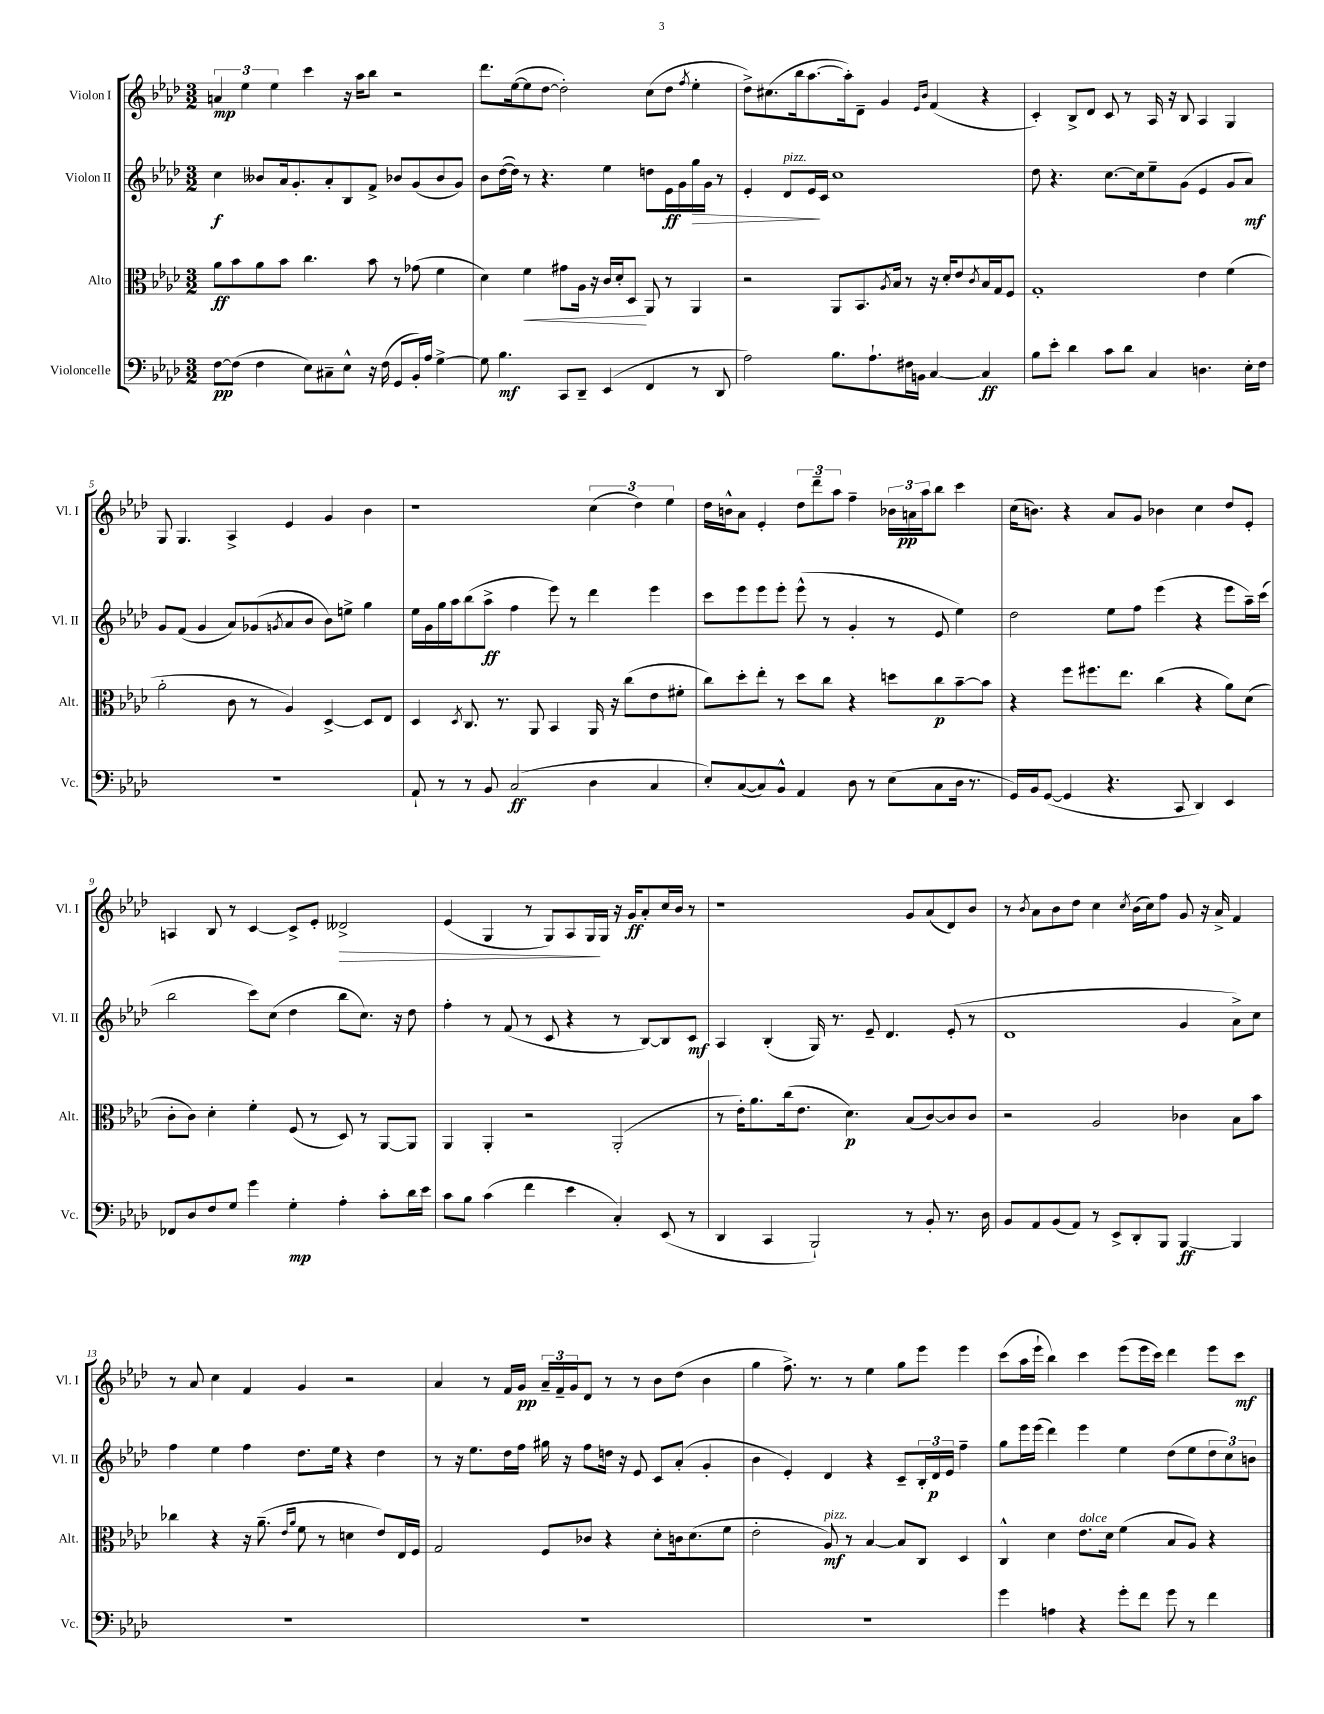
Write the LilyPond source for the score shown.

<<
\new StaffGroup <<
\new Staff = "s0" \with { instrumentName = "Violon I" shortInstrumentName = "Vl. I" } {
    \clef treble \key aes \major \numericTimeSignature \time 3/2
    \tuplet 3/2 { a'4\mp ees''4 ees''4 } c'''4 r16 aes''16 bes''8 r2 |
    des'''8. ees''16~( ees''8 des''8~ des''2-.) c''8( des''8 \acciaccatura { f''8 } ees''4-. |
    des''8->) cis''8.( bes''16 aes''8.~ aes''16-.) des'8-- g'4 \grace { ees'16 bes'16 } f'4( r4 |
    c'4-.) bes8-> des'8 c'8 r8 aes16 r16 bes8 aes4 g4 |
    g8 g4. aes4-> ees'4 g'4 bes'4 |
    r1 \tuplet 3/2 { c''4( des''4) ees''4 } |
    des''16 b'16-^ aes'8 ees'4-. \tuplet 3/2 { des''8 des'''8-- aes''8 } f''4-- \tuplet 3/2 { bes'16 a'16\pp aes''16 } bes''8 c'''4 |
    c''16( b'8.) r4 aes'8 g'8 bes'4 c''4 des''8 ees'8-. |
    a4 bes8 r8 c'4~ c'8-> ees'8-. deses'2->\> |
    ees'4( g4 r8 g8) aes8 g16\! g16 r16 g'16\ff aes'8-. c''16 bes'16 r8 |
    r1 g'8 aes'8( des'8) bes'8 |
    r8 \acciaccatura { bes'8 } aes'8 bes'8 des''8 c''4 \acciaccatura { c''8 } bes'16( c''16) f''8 g'8 r16 aes'16-> f'4 |
    r8 aes'8 c''4 f'4 g'4 r2 |
    aes'4 r8 f'16 g'16\pp \tuplet 3/2 { aes'16-- f'16-- g'16 } des'8 r8 r8 bes'8 des''8( bes'4 |
    g''4 f''8.->) r8. r8 ees''4 g''8 ees'''8 ees'''4 |
    c'''8( aes''16 ees'''16-! bes''4) c'''4 ees'''8( ees'''16 c'''16) des'''4 ees'''8 c'''8\mf \bar "|." |
}
\new Staff = "s1" \with { instrumentName = "Violon II" shortInstrumentName = "Vl. II" } {
    \clef treble \key aes \major \numericTimeSignature \time 3/2
    c''4\f beses'8 aes'16 g'8.-. aes'8-. bes8 f'8-> bes'8 g'8( bes'8 g'8) |
    bes'8 des''16~( des''16) r8 r4. ees''4 d''8 ees'16\ff g'16 g''16\> g'16 r8 |
    ees'4-. des'8^\markup { \italic "pizz." } ees'16\! c'16 c''1 |
    des''8 r4. c''8.~ c''16 ees''8-- g'8( ees'4 g'8 aes'8\mf) |
    g'8 f'8( g'4 aes'8) ges'8( \acciaccatura { g'8 } aes'8 bes'8 bes'8) e''8-> g''4 |
    ees''16 g'16 g''16 aes''16 bes''8( aes''8->\ff f''4 ees'''8) r8 des'''4 ees'''4 |
    c'''8 ees'''8 ees'''8 ees'''8-. ees'''8-^( r8 g'4-. r8 ees'8 ees''4) |
    des''2 ees''8 f''8 ees'''4( r4 ees'''8 aes''16--) c'''16( |
    bes''2 c'''8) c''8( des''4 bes''8 c''8.) r16 des''8 |
    f''4-. r8 f'8( r8 c'8 r4 r8 bes8~) bes8 c'8\mf |
    aes4 bes4-.( g16) r8. ees'8-- des'4. ees'8-.( r8 |
    des'1 g'4 aes'8->) c''8 |
    f''4 ees''4 f''4 des''8. ees''16 r4 des''4 |
    r8 r16 ees''8. des''16 f''16 gis''16 r16 f''8 d''16 r16 ees'8 c'8 aes'8-.( g'4-. |
    bes'4 ees'4-.) des'4 r4 c'8-- \tuplet 3/2 { bes16-. des'16\p ees'16 } f''4-- |
    g''8 ees'''16 ees'''16( des'''4) ees'''4 ees''4 des''8( ees''8 \tuplet 3/2 { des''8 c''8) b'8 } \bar "|." |
}
\new Staff = "s2" \with { instrumentName = "Alto" shortInstrumentName = "Alt." } {
    \clef alto \key aes \major \numericTimeSignature \time 3/2
    aes'8\ff bes'8 aes'8 bes'8 c''4. bes'8 r8 ges'8( f'4 |
    des'4) f'4\< gis'8 aes16 r16 c'16 des'16-. des8\! aes,8 r8 aes,4 |
    r2 aes,8 bes,8. \acciaccatura { aes8 } bes16 r8 r16 des'16-. ees'8 \acciaccatura { c'8 } bes16 g16 f8 |
    g1-. ees'4 f'4( |
    aes'2-. c'8 r8 aes4) des4~-> des8 ees8 |
    des4 \acciaccatura { des8 } c8. r8. aes,8 bes,4 aes,16 r16 c''8( ees'8 fis'8-. |
    c''8) des''8-. ees''8-. r8 des''8 c''8 r4 d''8 c''8\p bes'8~-- bes'8 |
    r4 f''8 fis''8. ees''8. c''4( r4 aes'8) des'8( |
    c'8-. c'8) des'4-. f'4-. f8( r8 des8) r8 aes,8~ aes,8 |
    aes,4 aes,4-. r2 aes,2-.( |
    r8 ees'16-.) aes'8. c''16( ees'8. des'4.\p) bes8( c'8~) c'8 c'8 |
    r2 aes2 ces'4 bes8 bes'8 |
    ces''4 r4 r16 aes'8.--( \grace { ees'16 aes'16 } f'8 r8 d'4 ees'8) ees16 f16 |
    g2 f8 ces'8 r4 des'8-. c'16 des'8.( f'8 |
    ees'2-. aes8\mf^\markup { \italic "pizz." }) r8 bes4~ bes8 c8 des4 |
    c4-^ des'4 ees'8.^\markup { \italic "dolce" } des'16 f'4( bes8 aes8) r4 \bar "|." |
}
\new Staff = "s3" \with { instrumentName = "Violoncelle" shortInstrumentName = "Vc." } {
    \clef bass \key aes \major \numericTimeSignature \time 3/2
    f8~\pp f8( f4 ees8) cis8-- ees8-^ r16 f16( g,8 bes,16-.) aes16 g4~-> |
    g8 bes4.\mf c,8 des,8-- ees,4( f,4 r8 des,8 |
    aes2) bes8. aes8.-! fis16 b,16 c4~ c4\ff |
    bes8 ees'8-. des'4 c'8 des'8 c4 d4. ees16-. f16 |
    R1. |
    aes,8-! r8 r8 bes,8 c2\ff( des4 c4 |
    ees8-.) c8~( c8) bes,8-^ aes,4 des8 r8 ees8( c8 des16 r8. |
    g,16) bes,16 g,8~( g,4 r4. c,8 des,4) ees,4 |
    fes,8 des8 f8 g8 g'4 g4-.\mp aes4-. c'8-. des'16 ees'16 |
    c'8 bes8 c'4( f'4 ees'4 c4-.) ees,8( r8 |
    des,4 c,4 bes,,2-!) r8 bes,8-. r8. des16 |
    bes,8 aes,8 bes,8( aes,8) r8 ees,8-> des,8-. bes,,8 bes,,4~\ff bes,,4 |
    R1. |
    R1. |
    R1. |
    g'4 a4 r4 g'8-. f'8 g'8 r8 f'4 \bar "|." |
}
>>
>>
